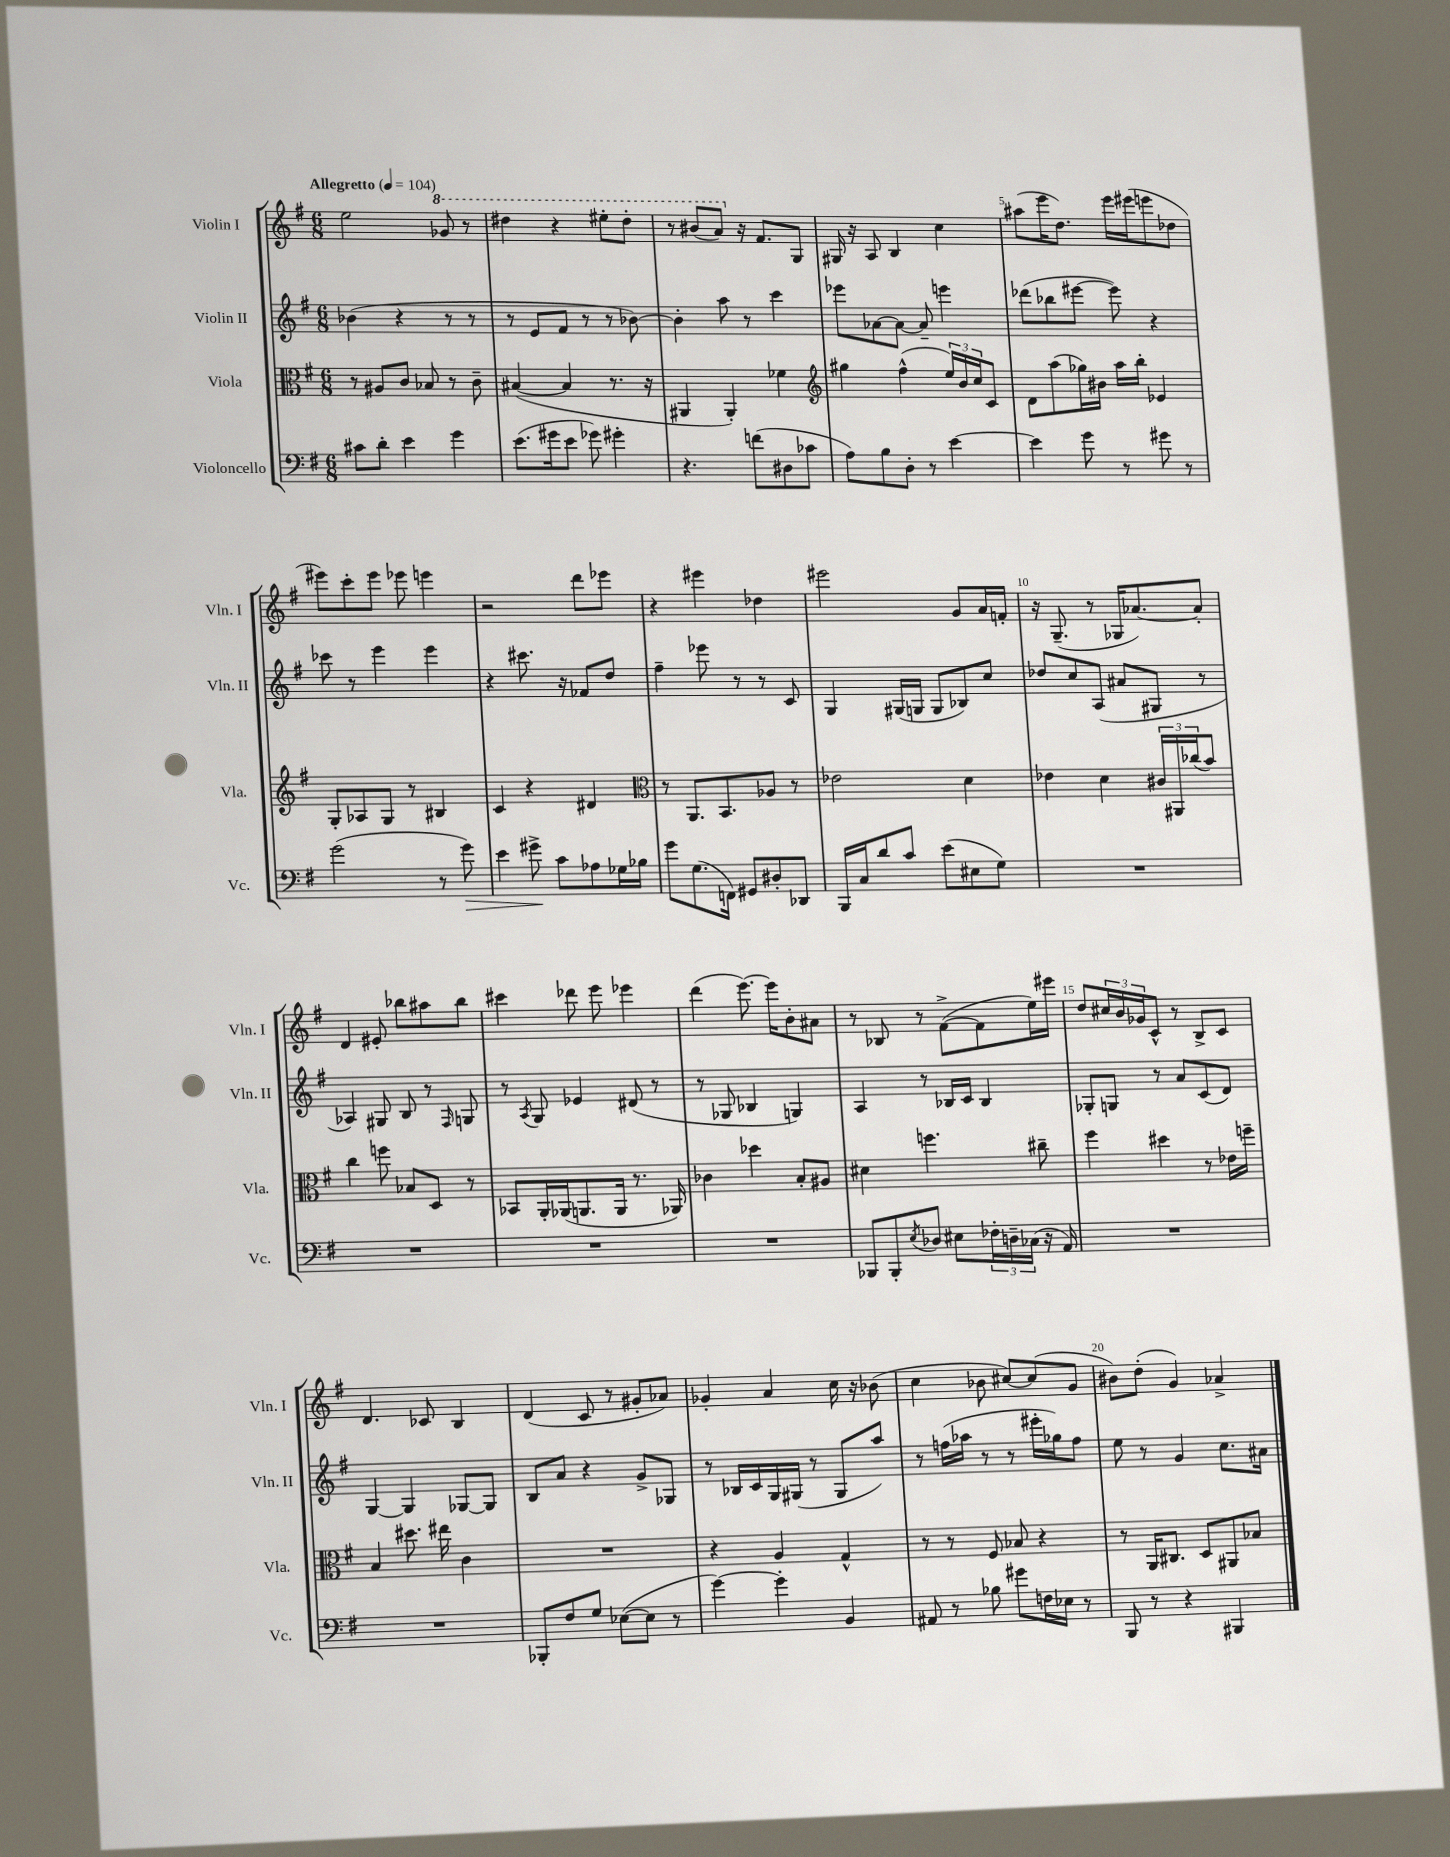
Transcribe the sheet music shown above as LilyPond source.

<<
\new StaffGroup <<
\new Staff = "s0" \with { instrumentName = "Violin I" shortInstrumentName = "Vln. I" } {
    \clef treble \key g \major \numericTimeSignature \time 6/8 \tempo "Allegretto" 4 = 104
    e''2 \ottava #1 ges''8 r8 |
    dis'''4 r4 eis'''8-. dis'''8-. |
    r8 bis''8( a''8) \ottava #0 r16 fis'8. g8 |
    gis16 r16 a8 b4 c''4 |
    ais''8( e'''16 d''8.) e'''16 eis'''16( e'''8 des''8 |
    eis'''8) c'''8-. eis'''8 ees'''8 e'''4 |
    r2 d'''8 ees'''8 |
    r4 eis'''4 des''4 |
    eis'''2 g'8 a'16 f'16-. |
    r16 g8.--( r8 ges16 aes'8.~) aes'8-. |
    d'4 eis'8-. bes''8 ais''8 bes''8 |
    cis'''4 des'''8 e'''8 ees'''4 |
    d'''4( e'''8.~) e'''16 b'8-. ais'8 |
    r8 bes8 r8 fis'8~->( fis'8 e''16) eis'''16 |
    d''8 \tuplet 3/2 { cis''16 b'16 ges'16 } c'8-^ r8 b8-> c'8 |
    d'4. ces'8 b4 |
    d'4( c'8 r8 gis'8-. aes'8) |
    ges'4-. a'4 c''16 r16 bes'8( |
    c''4 bes'8 cis''8~) cis''8( g'8 |
    bis'8) d''8-.( g'4) aes'4-> \bar "|." |
}
\new Staff = "s1" \with { instrumentName = "Violin II" shortInstrumentName = "Vln. II" } {
    \clef treble \key g \major \numericTimeSignature \time 6/8
    bes'4( r4 r8 r8 |
    r8 e'8 fis'8 r8 r8 bes'8~) |
    bes'4-. a''8 r8 c'''4 |
    ees'''8 aes'8~ aes'8~ aes'8-- e'''4 |
    des'''8( bes''8 eis'''8~ eis'''8) r4 |
    ces'''8 r8 e'''4 e'''4 |
    r4 cis'''8. r16 fes'8 d''8 |
    fis''4-- ees'''8 r8 r8 c'8 |
    g4 gis16( g16 g8 bes8) c''8 |
    des''8 c''8 a8( ais'8 gis8 r8 |
    aes4) gis8 b8 r8 \grace { fis16 } g8 |
    r8 \acciaccatura { a8 } g8 ees'4 dis'8( r8 |
    r8 ges8 bes4 g4) |
    a4 r8 bes16 c'16 bes4 |
    ges8-. g8 r8 a'8 c'8( d'8) |
    g4~ g4 ges8~ ges8 |
    b8 a'8 r4 g'8-> ges8 |
    r8 bes16 c'16 g16 gis16( r8 gis8 a''8) |
    r8 f''16( aes''16 r8 r8 eis'''16-. ges''16) f''8 |
    e''8 r8 g'4 c''8. ais'16 \bar "|." |
}
\new Staff = "s2" \with { instrumentName = "Viola" shortInstrumentName = "Vla." } {
    \clef alto \key g \major \numericTimeSignature \time 6/8
    r8 ais8 c'8 bes8 r8 c'8-- |
    bis4~( bis4 r8. r16 |
    ais,4 ais,4-.) fes'4 |
    \clef treble gis''4 fis''4-^( \tuplet 3/2 { e''16) b'16 c''16 } c'8 |
    d'8 a''8( ges''16) bis'16 a''16 b''16-. ees'4 |
    g8-. aes8 g8 r8 bis4 |
    c'4 r4 dis'4 |
    \clef alto r8 a,8. b,8. aes8 r8 |
    ees'2 d'4 |
    ees'4 d'4 \tuplet 3/2 { cis'16 ais,16 ces''16( } b'8) |
    c''4 f''8 bes8 d8 r8 |
    bes,8 a,16-. aes,16( a,8. a,16 r8. aes,16) |
    ces'4 des''4 b8-. ais8 |
    dis'4 f''4. cis''8-- |
    fis''4 dis''4 r8 ees'16 f''16-- |
    b4 dis''8. eis''16 c'4 |
    R2. |
    r4 a4 g4-^ |
    r8 r8 fis8 bes8 r4 |
    r8 a,16 cis8. d8 ais,8 bes8 \bar "|." |
}
\new Staff = "s3" \with { instrumentName = "Violoncello" shortInstrumentName = "Vc." } {
    \clef bass \key g \major \numericTimeSignature \time 6/8
    cis'8 d'8-. e'4 g'4 |
    e'8.( gis'16 e'8 ges'8) gis'4-. |
    r4. f'8( dis8 ces'8 |
    a8) b8 d8-. r8 e'4~ |
    e'4 g'8 r8 gis'8 r8 |
    g'2( r8 g'8\>) |
    e'4 gis'8->\! c'8 aes8 ges16 bes16 |
    g'8 g8.( f,16) gis,8 dis8-. des,8 |
    b,,16 c16 d'8 c'8 e'8( eis8 g8) |
    R2. |
    R2. |
    R2. |
    R2. |
    bes,,8 bes,,8-. \acciaccatura { e8 } des8 eis8 \tuplet 3/2 { fes16-. d16-- ces16( } r16 a,16) |
    R2. |
    R2. |
    bes,,8-. fis8 g8 ees8~( ees8 r8 |
    g'4~) g'4-. b,4 |
    ais,8 r8 bes8 gis'8 f16 ees16 r8 |
    b,,8 r8 r4 bis,,4 \bar "|." |
}
>>
>>
\layout { \context { \Score \override BarNumber.break-visibility = ##(#f #t #t) barNumberVisibility = #(every-nth-bar-number-visible 5) } }
